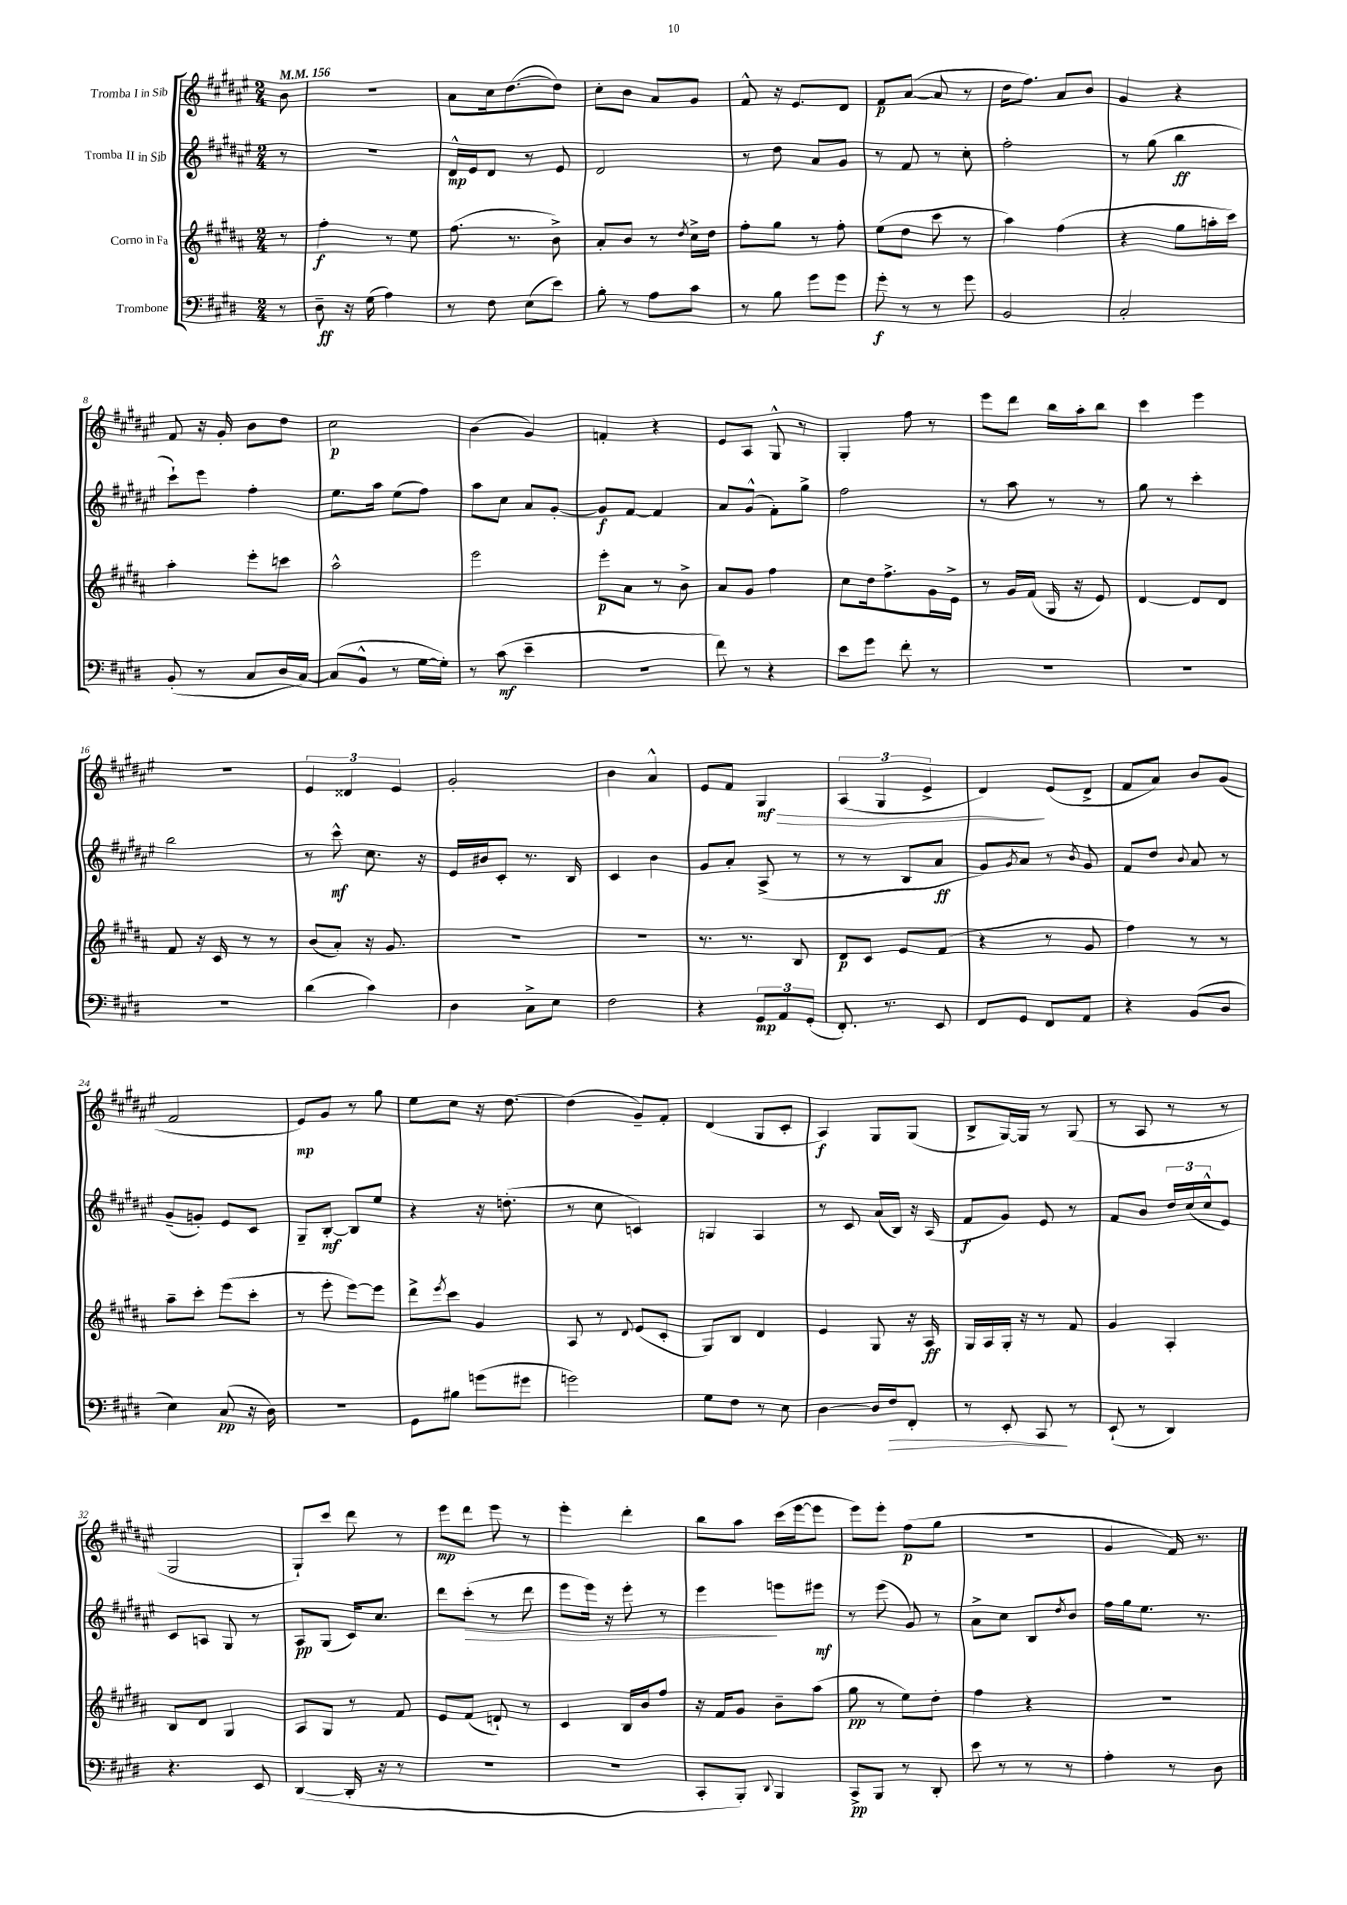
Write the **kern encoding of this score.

**kern	**dynam	**kern	**dynam	**kern	**dynam	**kern	**dynam
*part4	*part4	*part3	*part3	*part2	*part2	*part1	*part1
*staff4	*staff4	*staff3	*staff3	*staff2	*staff2	*staff1	*staff1
*I"Trombone	*	*I"Corno in Fa	*	*I"Tromba II in Sib	*	*I"Tromba I in Sib	*
*clefF4	*	*clefG2	*	*clefG2	*	*clefG2	*
*k[f#c#g#d#]	*	*k[f#c#g#d#a#]	*	*k[f#c#g#d#a#e#]	*	*k[f#c#g#d#a#e#]	*
*M2/4	*	*M2/4	*	*M2/4	*	*M2/4	*
*MM156	*	*MM156	*	*MM156	*	*MM156	*
=	=	=	=	=	=	=	=
8r	.	8r	.	8r	.	8b\	.
=1	=1	=1	=1	=1	=1	=1	=1
8D#~\	ff	4ff#'\	f	2r	.	2r	.
16r	.	.	.	.	.	.	.
(16G#\	.	.	.	.	.	.	.
4A\)	.	8r	.	.	.	.	.
.	.	8ee\	.	.	.	.	.
=2	=2	=2	=2	=2	=2	=2	=2
8r	.	(8.ff#\	.	16d#^^/LL	mp	8a#\L	.
.	.	.	.	16e#/J	.	.	.
8F#\	.	.	.	8d#/J	.	16cc#\k	.
.	.	8.r	.	.	.	([8.dd#\	.
(8E\L	.	.	.	8r	.	.	.
8e\J)	.	8b^\)	.	8e#/	.	8dd#\J])	.
=3	=3	=3	=3	=3	=3	=3	=3
8B'\	.	8a#'/L	.	2d#/	.	8cc#'\L	.
8r	.	8b/J	.	.	.	8b\J	.
8A\L	.	8r	.	.	.	8a#/L	.
.	.	8qdd#/	.	.	.	.	.
8c#\J	.	16cc#^\LL	.	.	.	8g#/J	.
.	.	16dd#\JJ	.	.	.	.	.
=4	=4	=4	=4	=4	=4	=4	=4
8r	.	8ff#'\L	.	8r	.	8f#^^/	.
8B\	.	8gg#\J	.	8dd#\	.	16r	.
.	.	.	.	.	.	8.e#/L	.
8g#\L	.	8r	.	8a#/L	.	.	.
8g#\J	.	8ff#'\	.	8g#/J	.	8d#/J	.
=5	=5	=5	=5	=5	=5	=5	=5
8g#'\	f	(8ee\L	.	8r	.	8f#/L	p
8r	.	8dd#\J	.	8f#/	.	([8a#/J	.
8r	.	8ccc#\	.	8r	.	8a#/]	.
8g#\	.	8r	.	8cc#'\	.	8r	.
=6	=6	=6	=6	=6	=6	=6	=6
2BB/	.	4aa#\)	.	2ff#'\	.	16dd#\KL	.
.	.	.	.	.	.	8.ff#\J)	.
.	.	(4ff#\	.	.	.	8a#/L	.
.	.	.	.	.	.	8b/J	.
=7	=7	=7	=7	=7	=7	=7	=7
2C#'/	.	4r	.	8r	.	4g#/	.
.	.	.	.	(8gg#\	.	.	.
.	.	8gg#\L	.	4bb\	ff	4r	.
.	.	16aan'\L	.	.	.	.	.
.	.	16ccc#\JJ)	.	.	.	.	.
!!LO:LB:g=z
=8	=8	=8	=8	=8	=8	=8	=8
(8BB'/	.	4aa#'\	.	8ccc#`\L)	.	8f#/	.
8r	.	.	.	8eee#\J	.	16r	.
.	.	.	.	.	.	16g#'/	.
8C#/L	.	8eee'\L	.	4ff#'\	.	8b\L	.
16D#/L	.	8cccn\J	.	.	.	8dd#\J	.
[16C#/JJ)	.	.	.	.	.	.	.
=9	=9	=9	=9	=9	=9	=9	=9
(8C#/L]	.	2aa#^^\	.	8.ee#\L	.	2cc#\	p
8BB^^/J	.	.	.	.	.	.	.
.	.	.	.	16aa#\Jk	.	.	.
8r	.	.	.	(8ee#\L	.	.	.
[16G#\LL	.	.	.	8ff#\J)	.	.	.
16G#'\JJ])	.	.	.	.	.	.	.
=10	=10	=10	=10	=10	=10	=10	=10
8r	.	2eee\	.	8aa#\L	.	(4b\	.
(8c#\	mf	.	.	8cc#\J	.	.	.
4e~\	.	.	.	8a#/L	.	4g#/)	.
.	.	.	.	[8g#'/J	.	.	.
=11	=11	=11	=11	=11	=11	=11	=11
2r	.	8eee'\L	p	8g#/L]	f	4fn'/	.
.	.	8a#\J	.	[8f#/J	.	.	.
.	.	8r	.	4f#/]	.	4r	.
.	.	8b^\	.	.	.	.	.
=12	=12	=12	=12	=12	=12	=12	=12
8f#\)	.	8a#/L	.	8a#/L	.	8e#/L	.
8r	.	8g#/J	.	(8g#^^/J	.	8A#/J	.
4r	.	4ff#\	.	8f#'\L)	.	8G#^^/	.
.	.	.	.	8gg#^\J	.	8r	.
=13	=13	=13	=13	=13	=13	=13	=13
8e\L	.	8cc#\L	.	2ff#\	.	4G#'/	.
8g#\J	.	16dd#\k	.	.	.	.	.
.	.	8.ff#^\	.	.	.	.	.
8f#'\	.	.	.	.	.	8ff#\	.
8r	.	16g#\L	.	.	.	8r	.
.	.	16e^\JJ	.	.	.	.	.
=14	=14	=14	=14	=14	=14	=14	=14
2r	.	8r	.	8r	.	8eee#\L	.
.	.	16g#/LL	.	8aa#\	.	8ddd#\J	.
.	.	(16f#/JJ	.	.	.	.	.
.	.	16G#/	.	8r	.	16bb\LL	.
.	.	16r	.	.	.	16aa#'\J	.
.	.	8e/)	.	8r	.	8bb\J	.
=15	=15	=15	=15	=15	=15	=15	=15
2r	.	[4d#/	.	8gg#\	.	4ccc#\	.
.	.	.	.	8r	.	.	.
.	.	8d#/L]	.	4ccc#'\	.	4eee#\	.
.	.	8d#/J	.	.	.	.	.
!!LO:LB:g=z
=16	=16	=16	=16	=16	=16	=16	=16
2r	.	8f#/	.	2bb\	.	2r	.
.	.	16r	.	.	.	.	.
.	.	16c#/	.	.	.	.	.
.	.	8r	.	.	.	.	.
.	.	8r	.	.	.	.	.
=17	=17	=17	=17	=17	=17	=17	=17
(4d#\	.	(8b/L	.	8r	.	6e#/	.
.	.	8a#'/J)	.	8ccc#^^\	mf	.	.
.	.	.	.	.	.	6d##X/	.
4c#\)	.	16r	.	8.cc#\	.	.	.
.	.	8.g#/	.	.	.	.	.
.	.	.	.	.	.	6e#/	.
.	.	.	.	16r	.	.	.
=18	=18	=18	=18	=18	=18	=18	=18
4D#\	.	2r	.	16e#/LL	.	2g#'/	.
.	.	.	.	16b#X/J	.	.	.
.	.	.	.	8c#'/J	.	.	.
8C#^\L	.	.	.	8.r	.	.	.
8E\J	.	.	.	.	.	.	.
.	.	.	.	16B/	.	.	.
=19	=19	=19	=19	=19	=19	=19	=19
2F#\	.	2r	.	4c#/	.	4b\	.
.	.	.	.	4b\	.	4a#^^/	.
=20	=20	=20	=20	=20	=20	=20	=20
4r	.	8.r	.	8g#/L	.	8e#/L	.
.	.	.	.	8a#'/J	.	8f#/J	.
.	.	8.r	.	.	.	.	.
!	!	!	!	!	!	!	!LO:HP:b
12GG#/L	mp	.	.	(8A#^/	.	4G#/	> mf
12AA/	.	.	.	.	.	.	.
.	.	8B/	.	8r	.	.	.
(12GG#'/J	.	.	.	.	.	.	.
=21	=21	=21	=21	=21	=21	=21	=21
8.FF#'/)	.	8d#/L	p	8r	.	(6A#/	.
.	.	8c#/J	.	8r	.	.	.
.	.	.	.	.	.	6G#/	.
8.r	.	.	.	.	.	.	.
.	.	8e/L	.	8B/L	.	.	.
.	.	.	.	.	.	6e#^/	.
8EE/	.	(8f#/J	.	8a#/J	ff	.	.
=22	=22	=22	=22	=22	=22	=22	=22
8FF#/L	.	4r	.	8g#/L)	.	4d#/)	.
.	.	.	.	8qg#/	.	.	.
8GG#/J	.	.	.	8a#/J	.	.	.
8FF#/L	.	8r	.	8r	.	(8e#/L	]
.	.	.	.	8qb/	.	.	.
8AA/J	.	8g#/	.	8g#/	.	8d#^/J	.
=23	=23	=23	=23	=23	=23	=23	=23
4r	.	4ff#\)	.	8f#/L	.	8f#/L	.
.	.	.	.	8dd#/J	.	8a#/J)	.
.	.	.	.	8qqb/	.	.	.
(8BB/L	.	8r	.	8a#/	.	8b/L	.
8D#/J	.	8r	.	8r	.	(8g#/J	.
!!LO:LB:g=z
=24	=24	=24	=24	=24	=24	=24	=24
4E\)	.	8aa#~\L	.	(8g#~/L	.	2f#/	.
.	.	8ccc#'\J	.	8gn'/J)	.	.	.
(8C#/	pp	(8eee\L	.	8e#/L	.	.	.
16r	.	8ccc#'\J	.	8c#/J	.	.	.
16D#\)	.	.	.	.	.	.	.
=25	=25	=25	=25	=25	=25	=25	=25
2r	.	8r	.	8G#~/L	.	8e#/L)	mp
.	.	8eee'\	.	[8B'/J	mf	8g#/J	.
.	.	[8eee\L)	.	8B/L]	.	8r	.
.	.	8eee\J]	.	8ee#/J	.	8gg#\	.
=26	=26	=26	=26	=26	=26	=26	=26
8GG#\L	.	8ddd#^\L	.	4r	.	8ee#\L	.
.	.	8qeee/	.	.	.	.	.
8B#X\J	.	8ccc#\J	.	.	.	8cc#\J	.
(8gn\L	.	4g#/	.	16r	.	16r	.
.	.	.	.	(8.ddn'\	.	[8.dd#\	.
8g#X\J	.	.	.	.	.	.	.
=27	=27	=27	=27	=27	=27	=27	=27
2gn\)	.	8A#/	.	8r	.	(4dd#\]	.
.	.	8r	.	8cc#\	.	.	.
.	.	8qqd#/	.	.	.	.	.
.	.	(8e/L	.	4cn/)	.	8g#~/L)	.
.	.	8c#'/J	.	.	.	8f#'/J	.
=28	=28	=28	=28	=28	=28	=28	=28
8G#\L	.	8G#/L)	.	4Gn/	.	(4d#/	.
8F#\J	.	8B/J	.	.	.	.	.
8r	.	4d#/	.	4A#/	.	8G#/L	.
8E\	.	.	.	.	.	8c#'/J	.
=29	=29	=29	=29	=29	=29	=29	=29
[4D#\	.	4e/	.	8r	.	4A#/)	f
.	.	.	.	8c#/	.	.	.
16D#/LL]	.	8G#/	.	(16a#/LL	.	8G#/L	.
!	!LO:HP:b	!	!	!	!	!	!
16F#/J	>	.	.	16B/JJ)	.	.	.
8FF#'/J	.	16r	.	16r	.	(8G#/J	.
.	.	16A#/	ff	(16A#/	.	.	.
=30	=30	=30	=30	=30	=30	=30	=30
8r	.	16G#/LL	.	8f#/L	f	8B^/L	.
.	.	16A#/	.	.	.	.	.
8EE'/	.	16G#'/JJ	.	8g#/J)	.	[16G#/L)	.
.	.	16r	.	.	.	16G#/JJ]	.
8CC#/	.	8r	.	8e#/	.	8r	.
8r	]	8f#/	.	8r	.	(8G#/	.
=31	=31	=31	=31	=31	=31	=31	=31
(8EE`/	.	4g#/	.	8f#/L	.	8r	.
8r	.	.	.	8b/J	.	8A#/	.
4DD#/)	.	4A#'/	.	24dd#/LL	.	8r	.
.	.	.	.	(24cc#/	.	.	.
.	.	.	.	24cc#^^/J	.	.	.
.	.	.	.	8e#/J)	.	8r	.
!!LO:LB:g=z
=32	=32	=32	=32	=32	=32	=32	=32
4.r	.	8B/L	.	8c#/L	.	2G#/	.
.	.	8d#/J	.	8An/J	.	.	.
.	.	4G#/	.	8G#/	.	.	.
8EE/	.	.	.	8r	.	.	.
=33	=33	=33	=33	=33	=33	=33	=33
([4DD#/	.	8A#/L	.	8A#/L	pp	8G#`/L)	.
.	.	8G#/J	.	(8G#/J	.	8ccc#/J	.
16DD#'/]	.	8r	.	16c#/KL)	.	8ddd#\	.
16r	.	.	.	8.cc#/J	.	.	.
8r	.	8f#/	.	.	.	8r	.
=34	=34	=34	=34	=34	=34	=34	=34
2r	.	8e/L	.	8ddd#\L	.	8eee#\L	mp
!	!	!	!	!	!LO:HP:b	!	!
.	.	(8f#/J	.	(8ccc#'\J	>	8ddd#\J	.
.	.	8dn`/)	.	8r	.	8eee#\	.
.	.	8r	.	8ddd#\	.	8r	.
=35	=35	=35	=35	=35	=35	=35	=35
2r	.	4c#/	.	8eee#\L	.	4eee#'\	.
.	.	.	.	16eee#\Jk)	.	.	.
.	.	.	.	16r	.	.	.
.	.	16B/LL	.	8eee#'\	.	4ddd#'\	.
.	.	16b/J	.	.	.	.	.
.	.	8ff#/J	.	8r	.	.	.
=36	=36	=36	=36	=36	=36	=36	=36
8CC#'/L	.	16r	.	4eee#\	.	8bb\L	.
.	.	16f#/KL	.	.	.	.	.
8BBB'/J)	.	8g#/J	.	.	.	8aa#\J	.
8qqDD#/	.	.	.	.	.	.	.
4BBB/	.	8b~\L	.	8eeen\L	]	(16ccc#\LL	.
.	.	.	.	.	.	[16eee#\J	.
.	.	(8aa#\J	.	8eee#X\J	mf	8eee#\J]	.
=37	=37	=37	=37	=37	=37	=37	=37
8CC#^/L	pp	8gg#\	pp	8r	.	8eee#\L)	.
8BBB/J	.	8r	.	(8eee#\	.	8eee#'\J	.
8r	.	8ee\L)	.	8g#/)	.	(8ff#\L	p
8DD#'/	.	8dd#'\J	.	8r	.	8gg#\J	.
=38	=38	=38	=38	=38	=38	=38	=38
8e\	.	4ff#\	.	8a#^\L	.	2r	.
8r	.	.	.	8cc#\J	.	.	.
8r	.	4r	.	8B/L	.	.	.
.	.	.	.	8qdd#/	.	.	.
8r	.	.	.	8b/J	.	.	.
=39	=39	=39	=39	=39	=39	=39	=39
4A'\	.	2r	.	16ff#\LL	.	4g#/	.
.	.	.	.	16gg#\J	.	.	.
.	.	.	.	8.ee#\J	.	.	.
8r	.	.	.	.	.	16f#/)	.
.	.	.	.	8.r	.	8.r	.
8D#\	.	.	.	.	.	.	.
==	==	==	==	==	==	==	==
*-	*-	*-	*-	*-	*-	*-	*-
